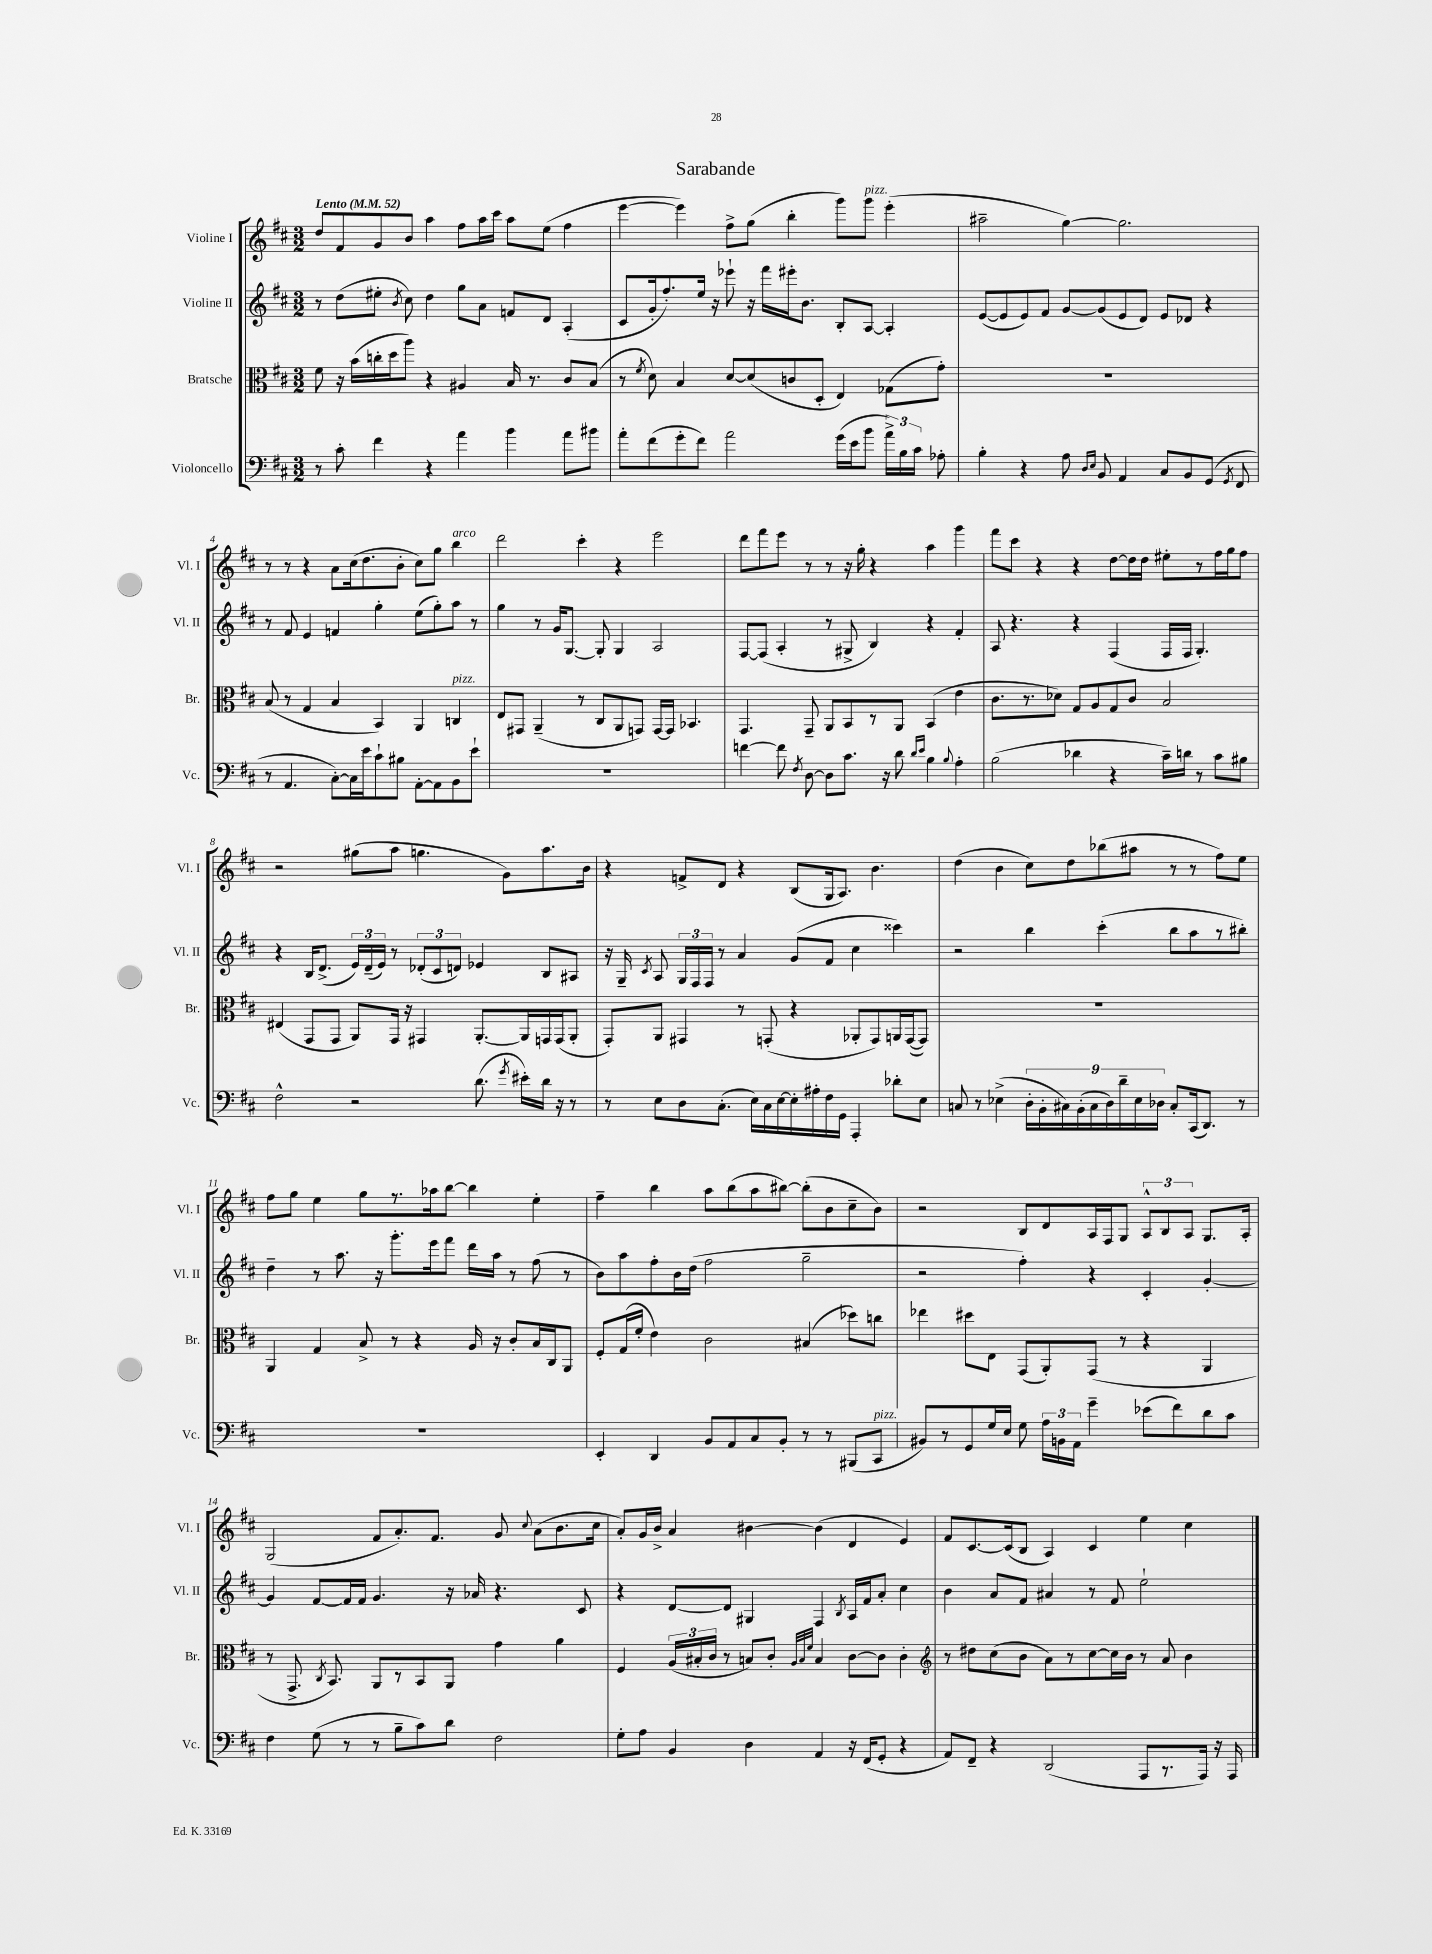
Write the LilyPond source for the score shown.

\header { title = "Sarabande" }
<<
\new StaffGroup <<
\new Staff = "s0" \with { instrumentName = "Violine I" shortInstrumentName = "Vl. I" } {
    \clef treble \key d \major \numericTimeSignature \time 3/2 \tempo "Lento" 4 = 52
    \autoBeamOff d''8[ fis'8 g'8 b'8] a''4 fis''8[ a''16 cis'''16] a''8[ e''8]( fis''4 |
    e'''4~ e'''4) fis''8[-> g''8]( b''4-. g'''8[) g'''8]^\markup { \italic "pizz." } e'''4-.( |
    ais''2-- g''4~) g''2. |
    r8 r8 r4 a'8[ cis''16( d''8. b'8]-. cis''8[) g''8] b''4^\markup { \italic "arco" } |
    d'''2 cis'''4-. r4 e'''2 |
    d'''8[ fis'''8 e'''8] r8 r8 r16 g''16-. r4 a''4 g'''4 |
    fis'''8[ cis'''8] r4 r4 d''8[~ d''16 d''16] eis''8[-. r8 fis''16 g''16 fis''8] |
    r2 gis''8[( a''8] g''4. g'8[) a''8. b'16] |
    r4 f'8[-> d'8] r4 b8[( g16 a8.]) b'4. |
    d''4( b'4 cis''8[) d''8 bes''8( ais''8] r8 r8 fis''8[) e''8] |
    fis''8[ g''8] e''4 g''8[ r8. aes''16 b''8]~ b''4 e''4-. |
    fis''4-- b''4 a''8[ b''8( a''8 bis''8]~) bis''8[-.( b'8 cis''8-- b'8]) |
    r2 b8[ d'8 a16 fis16 g8] \tuplet 3/2 { a8[-^ b8 a8] } g8.[ a16]-. |
    g2( fis'8[ a'8.-.) fis'8.] g'8 \appoggiatura { cis''8 } a'8[( b'8. cis''16] |
    a'8[-.) g'16 b'16]-> a'4 bis'4~ bis'4( d'4 e'4) |
    fis'8[ cis'8.~ cis'16( b8] a4) cis'4 e''4 cis''4 \bar "|." |
}
\new Staff = "s1" \with { instrumentName = "Violine II" shortInstrumentName = "Vl. II" } {
    \clef treble \key d \major \numericTimeSignature \time 3/2
    \autoBeamOff r8 d''8[( eis''8]-. \acciaccatura { b'8 } cis''8) d''4 g''8[ a'8] f'8[ d'8] a4-.( |
    cis'8[ g'16-. fis''8.-.) e''16] r16 ees'''8-! r16 fis'''16[ eis'''16-. b'8.] b8[-. a8]~ a4-. |
    e'8[~( e'8 e'8) fis'8] g'8[~ g'8( e'8 d'8]) e'8[ des'8] r4 |
    r8 fis'8 e'4 f'4 g''4-. e''8[( g''8-.) a''8] r8 |
    g''4 r8 g'16[ g8.]~ g8-. g4 a2 |
    fis8[~ fis8]( a4-. r8 gis8-> b4) r4 fis'4-. |
    a8 r4. r4 fis4( fis16[ fis16] g4.-.) |
    r4 b16[ d'8.]->( \tuplet 3/2 { e'16[) d'16--( e'16]) } r8 \tuplet 3/2 { des'8[-.( cis'8 d'8]) } ees'4 b8[ ais8] |
    r16 g16-- \acciaccatura { cis'8 } a8 \tuplet 3/2 { g16[ fis16 fis16] } r8 a'4 g'8[( fis'8] cis''4 cisis'''4) |
    r2 b''4 cis'''4-.( b''8[ a''8 r8 bis''8]-.) |
    d''4-- r8 a''8. r16 g'''8.[-. e'''16 fis'''8] d'''16[ a''16] r8 fis''8( r8 |
    b'8[) a''8 fis''8-. b'16 d''16]( fis''2 g''2-- |
    r2 fis''4-.) r4 cis'4-. g'4~-. |
    g'4 fis'8[~ fis'16 fis'16] g'4. r16 aes'16 r4. cis'8 |
    r4 d'8[~ d'8] gis4 fis4 \acciaccatura { b8 } a16[ fis'16 a'8]-. cis''4 |
    b'4 a'8[ fis'8] ais'4 r8 fis'8 e''2-! \bar "|." |
}
\new Staff = "s2" \with { instrumentName = "Bratsche" shortInstrumentName = "Br." } {
    \clef alto \key d \major \numericTimeSignature \time 3/2
    \autoBeamOff fis'8 r16 b'16[( c''16-. d''16 a''8]) r4 ais4 b16 r8. cis'8[ b8]( |
    r8 \acciaccatura { fis'8 } d'8) b4 d'8[~ d'8( c'8 d8]-. e4) ges8[( g'8]-.) |
    R1. |
    b8( r8 g4 b4 b,4) a,4 c4^\markup { \italic "pizz." } |
    e8[ gis,8] a,4--( r8 cis8[ a,8 g,8]) g,16[~ g,16] bes,4. |
    g,4. g,8-- a,8[ b,8 r8 a,8] b,4( e'4 |
    cis'8.[ r8. des'8]) g8[ a8 g8 cis'8] b2 |
    eis4( g,8[ g,8] a,8[) g,16] r16 gis,4 a,8.[~-. a,16 g,16 g,16( a,8]-. |
    g,8[-.) a,8] gis,4 r8 g,8-.( r4 aes,8[-. g,8) a,16 g,16~( g,8]) |
    R1. |
    a,4 g4 b8-> r8 r4 a16 r16 cis'8[-. b16 cis16 a,8] |
    fis8[-. g16( fis'16]-. e'4) cis'2 bis4( des''8[) c''8] |
    ees''4 dis''8[ e8] g,8[( a,8-.) g,8]( r8 r4 a,4 |
    r8 g,8.-> \acciaccatura { cis8 } b,8.) a,8[ r8 b,8 a,8] g'4 a'4 |
    fis4 \tuplet 3/2 { a16[( bis16-. cis'16] } r8 b8[) cis'8]-. \grace { a32[ b32 fis'32] } b4 cis'8[~ cis'8] cis'4-. |
    \clef treble r8 dis''8[ cis''8( b'8] a'8[) r8 cis''8~ cis''16 b'16] r8 a'8 b'4 \bar "|." |
}
\new Staff = "s3" \with { instrumentName = "Violoncello" shortInstrumentName = "Vc." } {
    \clef bass \key d \major \numericTimeSignature \time 3/2
    \autoBeamOff r8 cis'8-. fis'4 r4 a'4 b'4 a'8[ bis'8] |
    a'8[-. fis'8( g'8-. fis'8]) a'2 g'16[( e'16 b'8] \tuplet 3/2 { a'16[->) b16 cis'16] } aes8-. |
    b4-. r4 a8 \grace { d16[ e16] } b,8 a,4 cis8[ b,8 g,8]( \acciaccatura { g,8 } fis,8 |
    r8 a,4. cis8[~-.) cis16 e'16 cis'8-! bis8] a,8[~-. a,8 b,8 e'8]-! |
    R1. |
    f'4~ f'8 \acciaccatura { fis8 } d8~ d8[ cis'8.] r16 d'8 \grace { d'16[ e'16] } b4 \appoggiatura { b8 } a4-. |
    b2( des'4 r4 cis'16[--) d'16] r8 cis'8[ bis8] |
    fis2-^ r2 d'8.( \acciaccatura { g'8 } eis'16[-.) d'16] r16 r8 |
    r8 e8[ d8 cis8.]-.( e16[) cis16 e16~ e16-. ais16-. fis16 g,16] a,,4-. des'8[-. e8] |
    c8 r8 ees4->( \tuplet 9/8 { d16[-. b,16-. cis16) b,16-.( cis16 d16) d'16-- ees16 des16] } cis8[-. cis,16( d,8.]) r8 |
    R1. |
    e,4-. d,4 b,8[ a,8 cis8 b,8]-. r8 r8 bis,,8[( cis,8]^\markup { \italic "pizz." } |
    bis,8[) r8 g,8 g16 e16] g8 \tuplet 3/2 { a16[ b,16 a,16] } g'4-- ees'8[( fis'8) d'8 cis'8] |
    fis4 g8( r8 r8 b8[-- cis'8) d'8] fis2 |
    g8[-. a8] b,4 d4 a,4 r16 fis,16[( g,8]-. r4 |
    a,8[) fis,8]-- r4 d,2( a,,8[ r8. a,,16]) r16 a,,16 \bar "|." |
}
>>
>>
